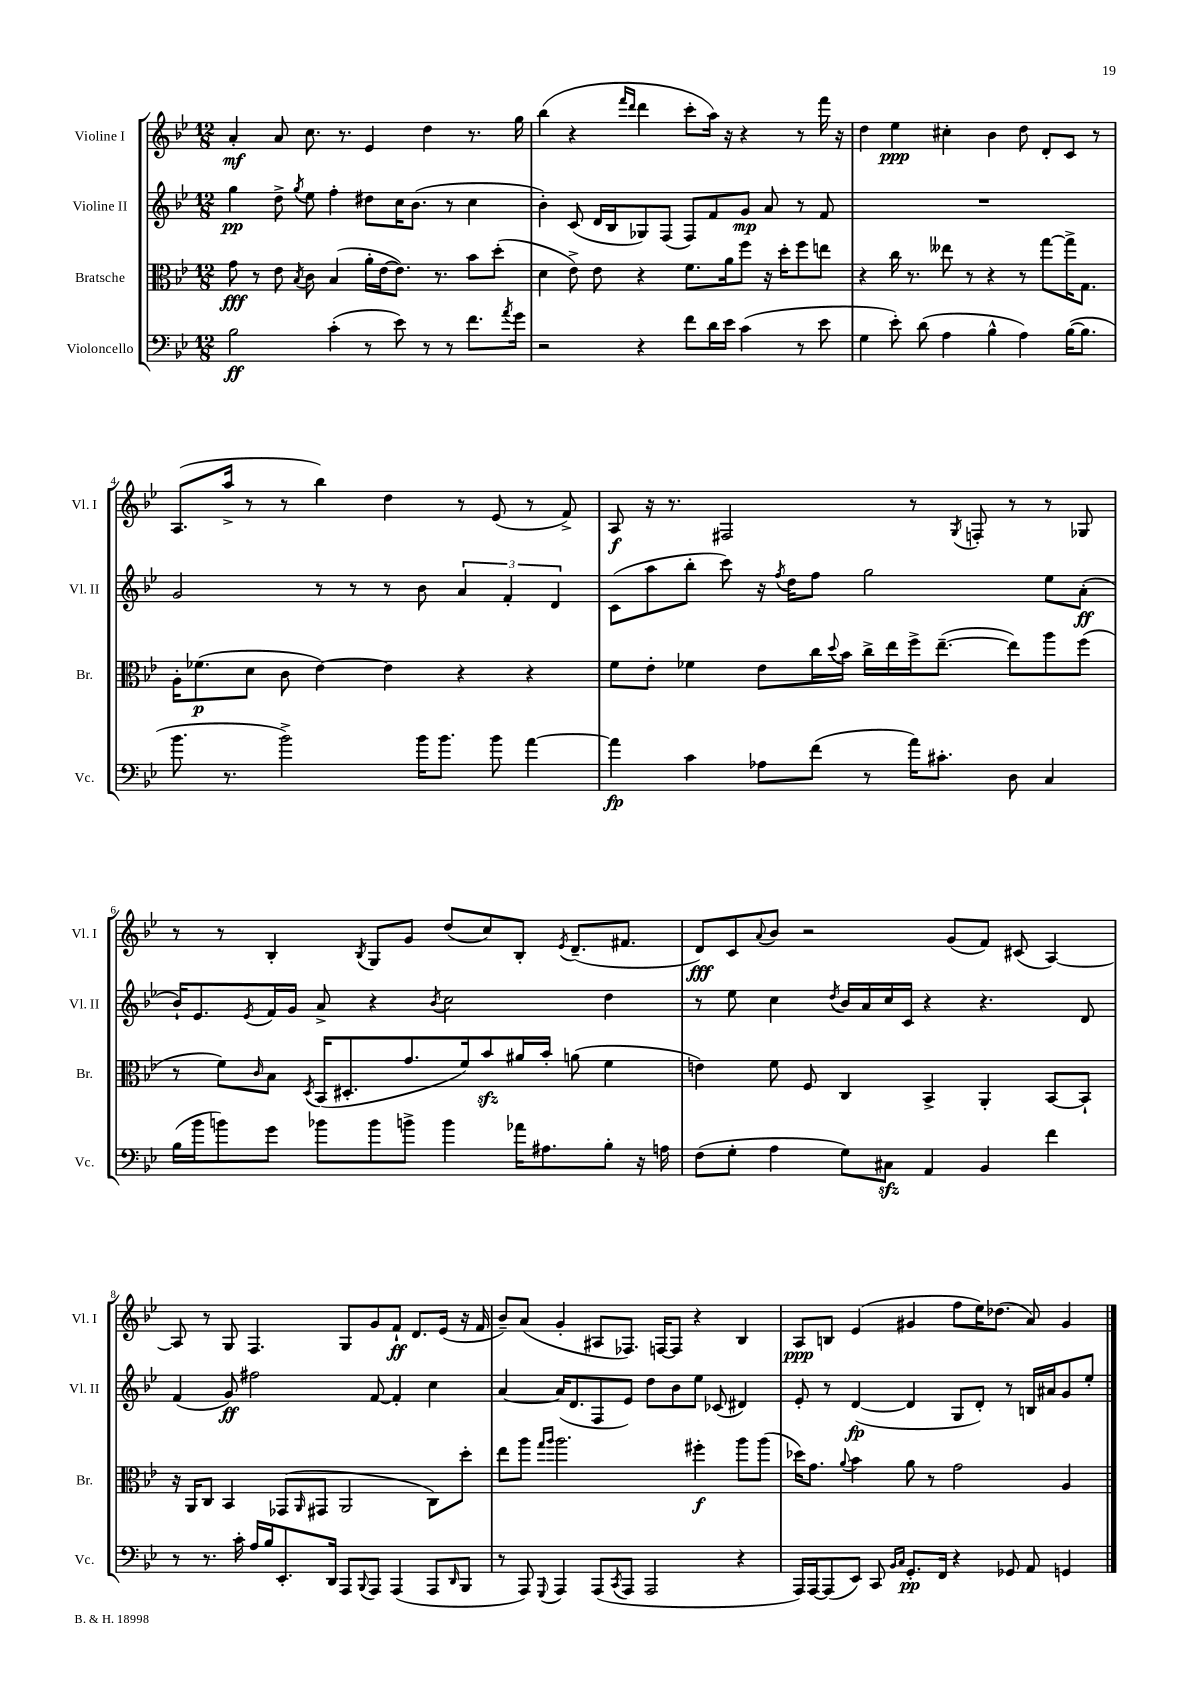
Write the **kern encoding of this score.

**kern	**kern	**kern	**kern
*staff4	*staff3	*staff2	*staff1
*clefF4	*clefC3	*clefG2	*clefG2
*k[b-e-]	*k[b-e-]	*k[b-e-]	*k[b-e-]
*M12/8	*M12/8	*M12/8	*M12/8
2B-	8g	4gg	4a'
.	8r	.	.
.	8e-	8dd^	8a
.	8qB-	8qgg	.
.	8c	8ee-	8.cc
(4c'	(4B-	4ff'	.
.	.	.	8.r
8r	16a'	8dd#	4e-
.	[16e-	.	.
8e-)	8.e-])	16cc	.
.	.	(8.b-	.
8r	.	.	4dd
.	8.r	.	.
8r	.	8r	.
8.f	8b-	4cc	8.r
.	(8dd'	.	.
8qa	.	.	.
16g	.	.	16gg
=	=	=	=
2r	4d	4b-')	(4bb-
.	8e-^)	(8c	4r
.	8e-	16d	.
.	.	16B-	.
.	.	.	16qqfff
.	.	.	16qqddd
4r	4r	8G-)	4ddd
.	.	(8F	.
8f	8.f	8F)	8ccc'
16d	.	8f	16aa)
16e-	16a	.	16r
(4c	8ff	8g	4r
.	16r	8a	.
.	16dd'	.	.
8r	8ff	8r	8r
8e-	8ee	8f	16fff
.	.	.	16r
=	=	=	=
4G	4r	1.r	4dd
8e-')	16cc	.	4ee-
.	8.r	.	.
(8d	.	.	.
4A	8ee--	.	4cc#'
.	8r	.	.
4B-^^	4r	.	4b-
4A)	8r	.	8dd
.	[8gg	.	8d'
([16B-	16gg^]	.	8c
8.B-]	8.G	.	.
.	.	.	8r
=	=	=	=
8.b-	16A'	2g	(8.A
.	(8.f-	.	.
8.r	.	.	16aa^
.	8d	.	8r
2b-^)	8c	.	8r
.	[4e-)	8r	4bb-)
.	.	8r	.
.	4e-]	8r	4dd
16b-	.	8b-	.
8.b-	.	.	.
.	4r	6a	8r
8b-	.	.	(8e-
.	.	6f'	.
[4a	4r	.	8r
.	.	6d	.
.	.	.	8f^)
=	=	=	=
4a]	8f	(8c	8A
.	8e-'	8aa	16r
.	.	.	8.r
4c	4f-	8bb-'	.
.	.	8ccc)	2F#
8A-	8e-	16r	.
.	.	8qff	.
.	.	16dd	.
(8f	16cc	8ff	.
.	8qqdd	.	.
.	16b-	.	.
8r	16cc^	2gg	.
.	16ee-	.	.
16a)	16ff^	.	8r
8.c#'	([8.ee-~	.	.
.	.	.	8qG
.	.	.	8F'
8D	8ee-])	.	8r
4C	8aa	8ee-	8r
.	(8ff	(8a'	8G-
=	=	=	=
(16B-	8r	16b-`)	8r
16b-	.	8.e-	.
8b)	8f)	.	8r
.	16qqc	8qe-	.
8g	8B-	16f	4B-'
.	.	16g	.
.	8qD	.	.
8b-	(16BB-	8a^	.
.	8.D#'	.	.
.	.	.	8qB-
8b-	.	4r	8G
8b^	8.g	.	8g
.	.	8qb-	.
4b	.	2cc	(8dd
.	16f)	.	.
.	8b-	.	8cc)
16a-	16a#	.	8B-'
8.A#	16b-'	.	.
.	.	.	8qe-
.	(8a	.	(8.d~
8B-'	4f	4dd	.
.	.	.	8.f#
16r	.	.	.
16A	.	.	.
=	=	=	=
(8F	4e)	8r	8d)
8G'	.	8ee-	8c
.	.	.	8qqa
4A	8f	4cc	8b-
.	8F	.	2r
.	.	8qdd	.
8G)	4C	16b-	.
.	.	16a	.
8C#	.	16cc	.
.	.	16c	.
4AA	4BB-^	4r	.
.	.	.	(8g
4BB-	4AA'	4.r	8f)
.	.	.	(8c#
4f	[8BB-	.	[4A)
.	8BB-`]	8d	.
=	=	=	=
8r	16r	(4f	8A]
.	16AA	.	.
8.r	8C	.	8r
.	4BB-	8g)	8G
16c'	.	.	.
16A	.	2ff#	4.F
16B-	.	.	.
8.EE-'	(8GG-	.	.
.	16qqAA	.	.
.	8GG#	.	.
16DD	.	.	.
8AAA	2AA	.	8G
8qqBBB-	.	.	.
8AAA	.	[8f	8g
(4AAA	.	4f']	8f`
.	.	.	8.d
8AAA	8C)	4cc	.
.	.	.	(16e-
16qqDD	.	.	.
8BBB-	8dd'	.	16r
.	.	.	16f
=	=	=	=
8r	8ee-	[4a	8b-~)
8AAA)	8aa	.	(8a
.	16qqgg	.	.
8qqGGG	16qqaa	.	.
4AAA	2.aa	(16a]	4g'
.	.	8.d	.
(8AAA	.	8F	8A#
8qCC	.	.	.
8AAA	.	8e-)	8.F-)
2AAA	.	8dd	.
.	.	.	[16F
.	.	8b-	8F]
.	4ff#'	8ee-	4r
.	.	(8c-	.
4r	8aa	4d#)	4B-
.	(8aa	.	.
=	=	=	=
16AAA)	16dd-)	8e-'	8A
[16AAA	8.g	.	.
(8AAA]	.	8r	8B
.	8qqa	.	.
8EE-)	4b-	([4d	(4e-
8CC	.	.	.
16qqBB-	.	.	.
16qqC	.	.	.
8.GG'	8a	4d]	4g#
.	8r	.	.
16FF	.	.	.
4r	2g	8G	8ff
.	.	8d')	16ee-)
.	.	.	(8.dd-
8GG-	.	8r	.
8AA	.	16B	8a)
.	.	16a#	.
4GG	4A	8g	4g#
.	.	8ee-'	.
==	==	==	==
*-	*-	*-	*-
